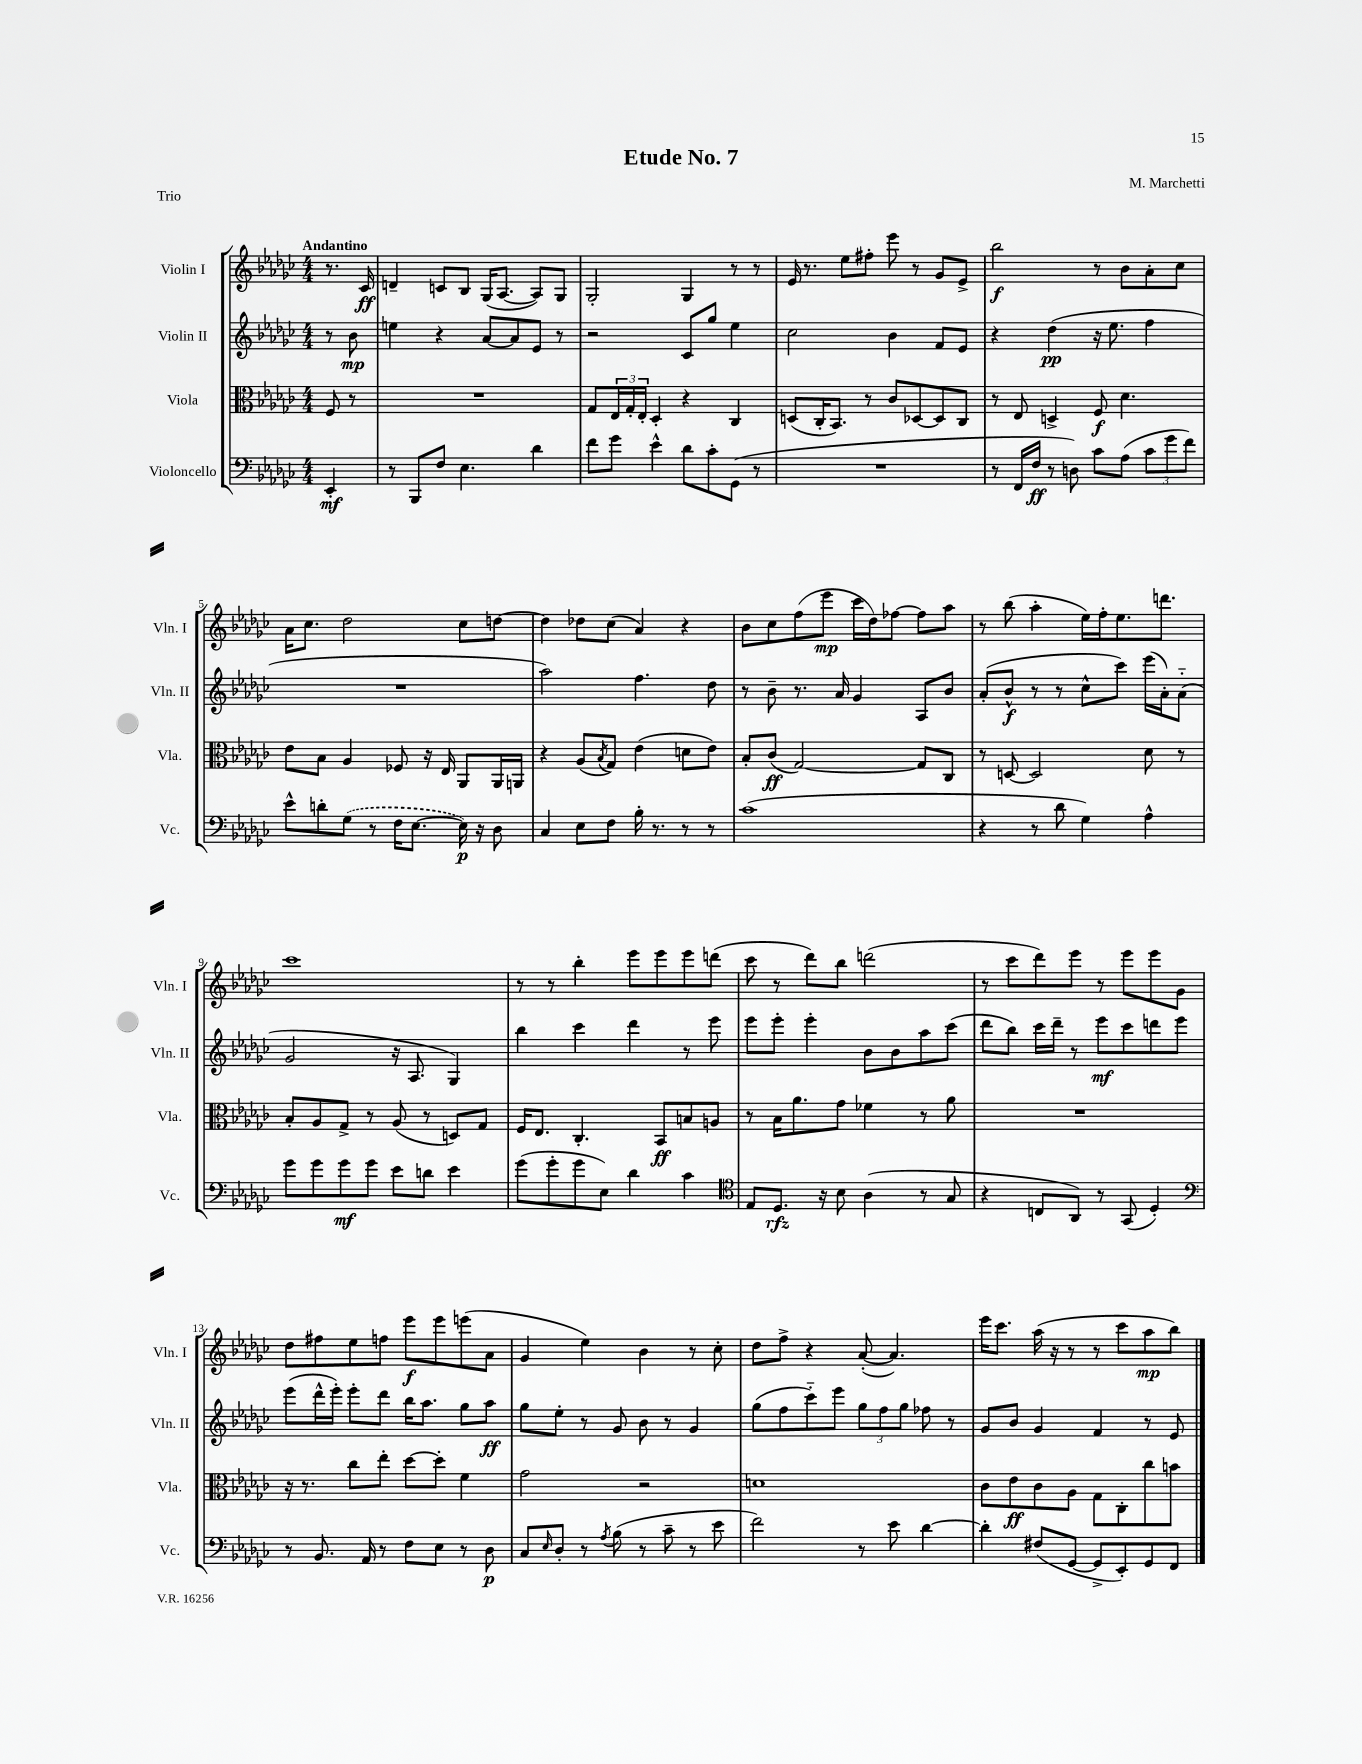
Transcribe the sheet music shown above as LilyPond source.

\header { title = "Etude No. 7" composer = "M. Marchetti" piece = "Trio" }
<<
\new StaffGroup <<
\new Staff = "s0" \with { instrumentName = "Violin I" shortInstrumentName = "Vln. I" } {
    \clef treble \key ges \major \numericTimeSignature \time 4/4 \partial 4 \tempo "Andantino"
    r8. ces'16\ff |
    d'4-- c'8 bes8 ges16( aes8.~ aes8) ges8 |
    ges2-. ges4 r8 r8 |
    ees'16 r8. ees''8 fis''8-. ees'''8 r8 ges'8 ees'8-> |
    bes''2\f r8 bes'8 aes'8-. ces''8 |
    aes'16 ces''8. des''2 ces''8 d''8~ |
    d''4 des''8 ces''8( aes'4) r4 |
    bes'8 ces''8 f''8( ees'''8\mp ces'''16 des''16) fes''8~ fes''8 aes''8 |
    r8 bes''8( aes''4-. ees''16) f''16-. ees''8. d'''8. |
    ces'''1 |
    r8 r8 bes''4-. ees'''8 ees'''8 ees'''8 d'''8( |
    ces'''8 r8 des'''8) bes''8 d'''2( |
    r8 ces'''8 des'''8) ees'''8 r8 ees'''8 ees'''8 ges'8 |
    des''8 fis''8 ees''8 f''8 ees'''8\f ees'''8 e'''8( aes'8 |
    ges'4 ees''4) bes'4 r8 ces''8-. |
    des''8 f''8-> r4 aes'8~-.( aes'4.) |
    ees'''16 ces'''8. aes''16( r16 r8 r8 ces'''8 aes''8\mp bes''8) \bar "|." |
}
\new Staff = "s1" \with { instrumentName = "Violin II" shortInstrumentName = "Vln. II" } {
    \clef treble \key ges \major \numericTimeSignature \time 4/4 \partial 4
    r8 bes'8\mp |
    e''4 r4 aes'8~ aes'8 ees'8 r8 |
    r2 ces'8 ges''8 ees''4 |
    ces''2 bes'4 f'8 ees'8 |
    r4 des''4\pp( r16 ees''8. f''4 |
    R1 |
    aes''2) f''4. des''8 |
    r8 bes'8-- r8. aes'16 ges'4 aes8 bes'8 |
    aes'8-.( bes'8-^\f r8 r8 ces''8-^ ces'''8) ees'''16( aes'16-.) aes'8-_( |
    ges'2 r16 aes8. ges4) |
    bes''4 ces'''4 des'''4 r8 ees'''8 |
    ees'''8 ees'''8-. ees'''4-. bes'8 bes'8 aes''8 ces'''8( |
    des'''8 bes''8) ces'''16 des'''16-- r8 ees'''8\mf ces'''8 d'''8 ees'''8 |
    ees'''8( des'''16-^ ees'''16-.) ees'''8-. des'''8 bes''16 aes''8. ges''8 aes''8\ff |
    ges''8 ees''8-. r8 ges'8 bes'8 r8 ges'4 |
    ges''8( f''8 ces'''8-_) ees'''8 \tuplet 3/2 { ges''8 f''8 ges''8 } fes''8 r8 |
    ges'8 bes'8 ges'4 f'4 r8 ees'8 \bar "|." |
}
\new Staff = "s2" \with { instrumentName = "Viola" shortInstrumentName = "Vla." } {
    \clef alto \key ges \major \numericTimeSignature \time 4/4 \partial 4
    f8 r8 |
    R1 |
    ges8 \tuplet 3/2 { ees16 ges16-. ees16-. } des4-. r4 ces4 |
    d8( ces16-. bes,8.) r8 ces'8 des8~ des8 ces8 |
    r8 ees8 d4-> f8\f des'4. |
    ees'8 bes8 aes4 fes8 r16 ees16 aes,8 aes,16 a,16 |
    r4 aes8( \acciaccatura { bes8 } ges8) ees'4( d'8 ees'8) |
    bes8-. ces'8\ff( ges2~) ges8 ces8 |
    r8 d8~ d2 des'8 r8 |
    bes8-. aes8 ges8-> r8 aes8( r8 d8) ges8 |
    f16 ees8. ces4.-. bes,8\ff b8 a8 |
    r8 bes16 aes'8. ges'8 fes'4 r8 aes'8 |
    R1 |
    r16 r8. ces''8 ees''8-. des''8~ des''8-. f'4 |
    ges'2 r2 |
    d'1 |
    ces'8 ees'8\ff ces'8 aes8 ges8 ces8-. ces''8 b'8 \bar "|." |
}
\new Staff = "s3" \with { instrumentName = "Violoncello" shortInstrumentName = "Vc." } {
    \clef bass \key ges \major \numericTimeSignature \time 4/4 \partial 4
    ees,4-.\mf |
    r8 bes,,8 f8 ees4. des'4 |
    f'8 ges'8 ees'4-^ des'8 ces'8-. ges,8( r8 |
    R1 |
    r8 f,16 f16\ff r8 d8) ces'8 aes8( \tuplet 3/2 { ces'8 ges'8 f'8) } |
    ees'8-^ d'8-. \once \slurDashed ges8( r8 f16 ees8.~ ees16\p) r16 des8 |
    ces4 ees8 f8 bes16-. r8. r8 r8 |
    ces'1( |
    r4 r8 des'8 ges4) aes4-^ |
    ges'8 ges'8 ges'8\mf ges'8 ees'8 d'8 ees'4 |
    ges'8( ges'8-. ges'8 ees8) des'4 ces'4 |
    \clef tenor ees8 des8.\rfz r16 bes8 aes4( r8 ges8 |
    r4 c8 aes,8) r8 ges,8( des4-.) |
    \clef bass r8 bes,8. aes,16 r8 f8 ees8 r8 des8\p |
    ces8 \grace { ees16 } des8-. r8 \acciaccatura { aes8 } bes8( r8 ces'8-- r8 ees'8 |
    f'2) r8 ees'8 des'4~ |
    des'4-. fis8( ges,8~ ges,8-> ees,8-.) ges,8 f,8 \bar "|." |
}
>>
>>
